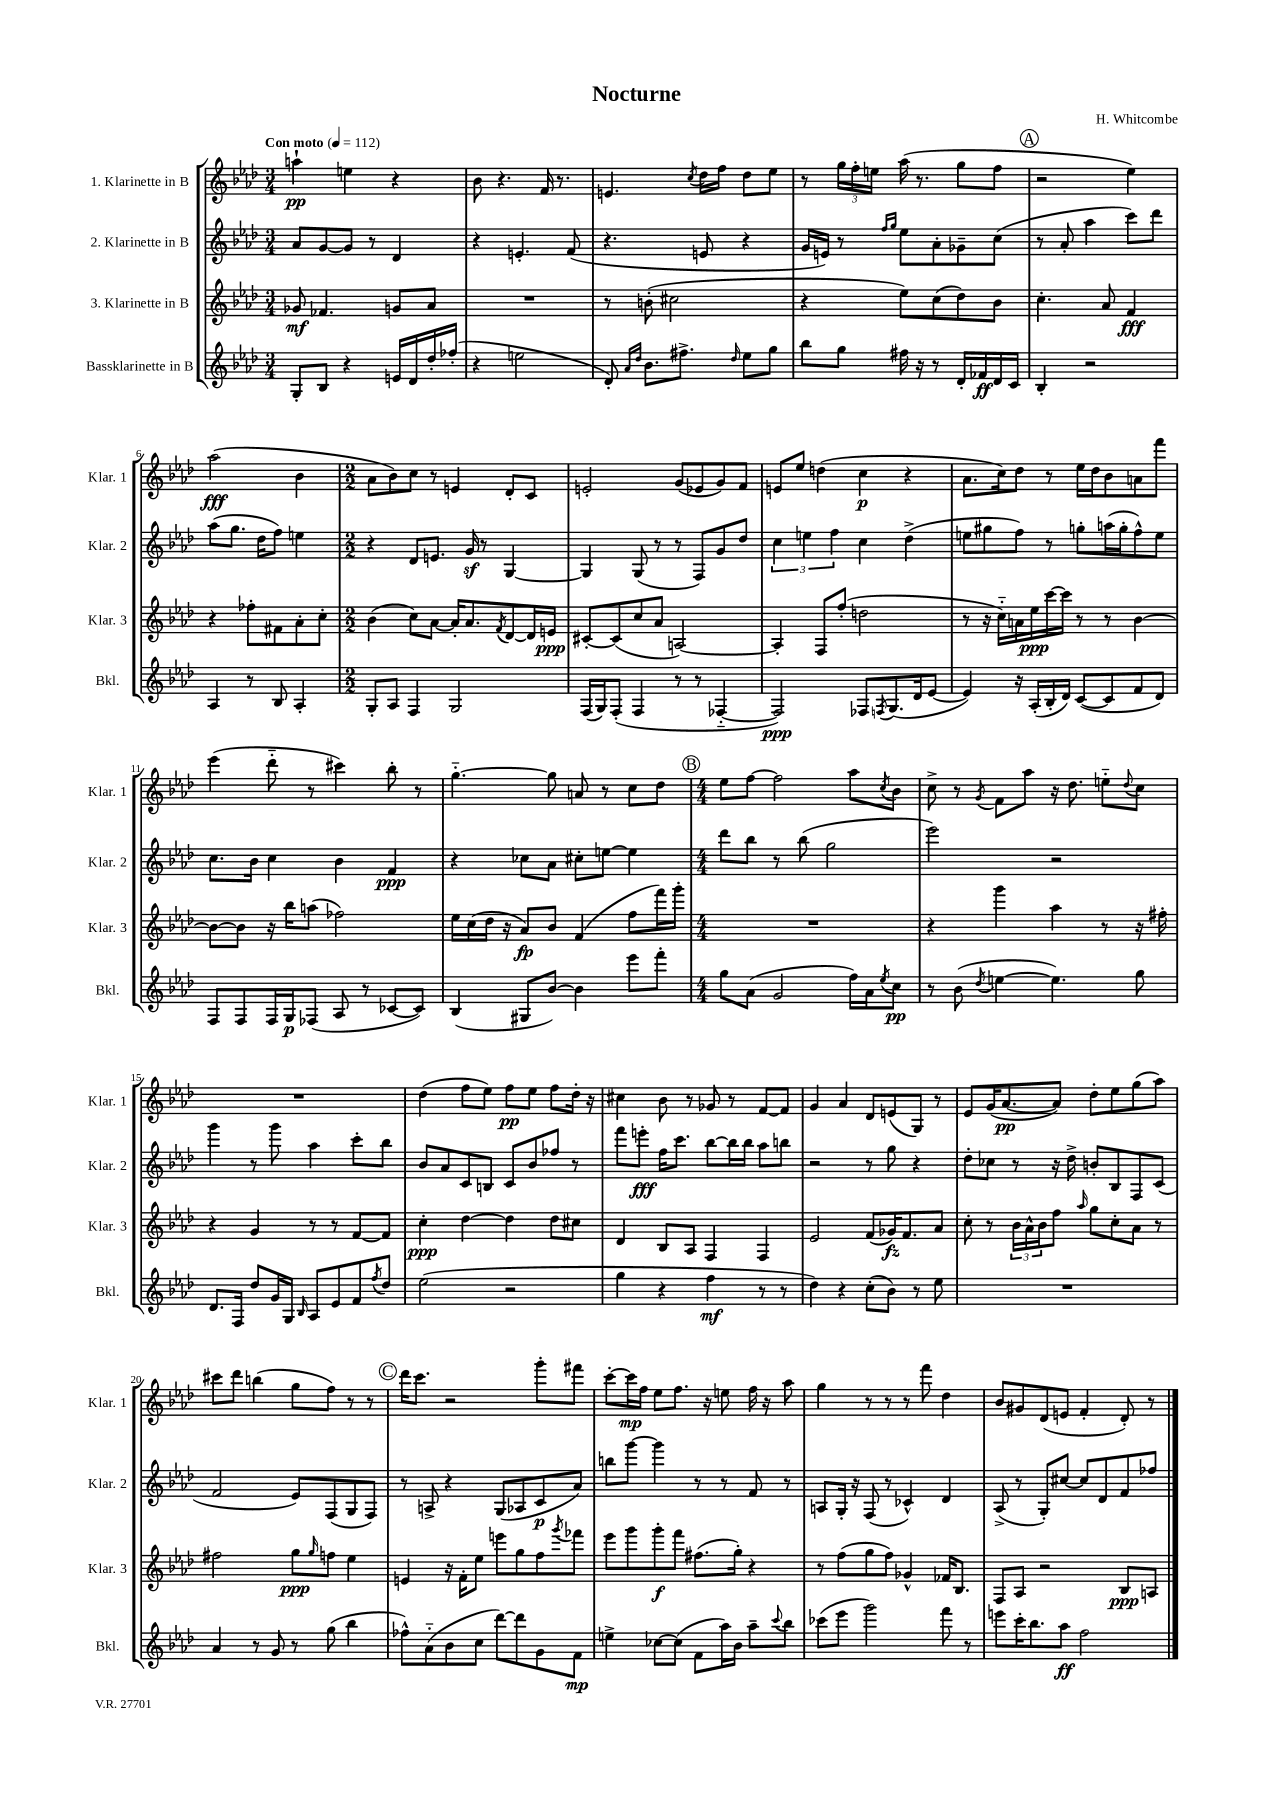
\header { title = "Nocturne" composer = "H. Whitcombe" }
<<
\new StaffGroup <<
\new Staff = "s0" \with { instrumentName = "1. Klarinette in B" shortInstrumentName = "Klar. 1" } {
    \clef treble \key aes \major \numericTimeSignature \time 3/4 \tempo "Con moto" 4 = 112
    a''4-!\pp e''4 r4 |
    bes'8 r4. f'16 r8. |
    e'4. \acciaccatura { c''8 } des''16 f''16 des''8 ees''8 |
    r8 \tuplet 3/2 { g''16 f''16-. e''16 } aes''16( r8. g''8 f''8 |
    \mark \markup { \circle "A" } r2 ees''4) |
    aes''2\fff( bes'4 |
    \numericTimeSignature \time 2/2 aes'8 bes'8) c''8 r8 e'4 des'8-. c'8 |
    e'2-. g'8( ees'8 g'8) f'8 |
    e'8 ees''8 d''4( c''4\p r4 |
    aes'8. c''16) des''8 r8 ees''16 des''16 bes'8 a'8 f'''8 |
    ees'''4( des'''8-_ r8 cis'''4) bes''8-. r8 |
    g''4.~-_ g''8 a'8 r8 c''8 des''8 |
    \mark \markup { \circle "B" } \numericTimeSignature \time 4/4 ees''8 f''8~ f''2 aes''8 \acciaccatura { c''8 } bes'8 |
    c''8-> r8 \acciaccatura { g'8 } f'8 aes''8 r16 des''8. e''8-_ \appoggiatura { des''8 } c''8 |
    R1 |
    des''4( f''8 ees''8) f''8\pp ees''8 f''8 des''16-. r16 |
    cis''4 bes'8 r8 ges'8 r8 f'8~ f'8 |
    g'4 aes'4 des'8 e'8( g8) r8 |
    ees'8 g'16( aes'8.~\pp aes'8) des''8-. ees''8 g''8( aes''8) |
    cis'''8 des'''8 b''4( g''8 f''8) r8 r8 |
    \mark \markup { \circle "C" } des'''16 c'''8. r2 g'''8-. fis'''8 |
    c'''8~-. c'''16\mp f''16 ees''8 f''8. r16 e''8 f''16 r16 aes''8 |
    g''4 r8 r8 r8 f'''8 des''4 |
    bes'8 gis'8 des'8( e'8 f'4-. des'8-.) r8 \bar "|." |
}
\new Staff = "s1" \with { instrumentName = "2. Klarinette in B" shortInstrumentName = "Klar. 2" } {
    \clef treble \key aes \major \numericTimeSignature \time 3/4
    aes'8 g'8~ g'8 r8 des'4 |
    r4 e'4.-. f'8( |
    r4. e'8 r4 |
    g'16 e'16) r8 \grace { f''16 g''16 } ees''8 aes'8-. ges'8-- c''8( |
    \mark \markup { \circle "A" } r8 aes'8-. aes''4 c'''8) des'''8 |
    aes''8( g''8. des''16 f''8) e''4 |
    \numericTimeSignature \time 2/2 r4 des'8 e'8. g'16\sf r8 g4~ |
    g4 g8( r8 r8 f8) g'8 des''8 |
    \tuplet 3/2 { c''4 e''4 f''4 } c''4 des''4->( |
    e''8 gis''8 f''8) r8 g''8-. a''16( g''16-. f''8-^) e''8 |
    c''8. bes'16 c''4 bes'4 f'4\ppp |
    r4 ces''8 aes'8 cis''8-. e''8~ e''4 |
    \mark \markup { \circle "B" } \numericTimeSignature \time 4/4 des'''8 bes''8 r8 bes''8( g''2 |
    ees'''2) r2 |
    g'''4 r8 g'''8 aes''4 c'''8-. bes''8 |
    bes'8 aes'8 c'8 b8 c'8 bes'8 fes''8 r8 |
    f'''8 e'''8-.\fff f''16 c'''8. bes''8~ bes''16 bes''16 aes''8 b''8 |
    r2 r8 g''8 r4 |
    des''8-. ces''8 r8 r16 des''16-> b'8-. bes8 f8 c'8( |
    f'2 ees'8) f8( g8 f8) |
    \mark \markup { \circle "C" } r8 a8-> r4 g8( aes8 c'8\p aes'8) |
    b''8 g'''8~ g'''4 r8 r8 f'8 r8 |
    a8 g16-. r16 f8( r8 ces'4-^) des'4 |
    aes8->( r8 g8-.) cis''8~ cis''8 des'8 f'8 fes''8 \bar "|." |
}
\new Staff = "s2" \with { instrumentName = "3. Klarinette in B" shortInstrumentName = "Klar. 3" } {
    \clef treble \key aes \major \numericTimeSignature \time 3/4
    ges'8\mf fes'4. g'8 aes'8 |
    R2. |
    r8 b'8-.( cis''2 |
    r4 ees''8) c''8( des''8) bes'8 |
    \mark \markup { \circle "A" } c''4.-. aes'8 f'4\fff |
    r4 fes''8-. fis'8 aes'8-. c''8-. |
    \numericTimeSignature \time 2/2 bes'4( c''8) aes'8~ aes'16-. aes'8. \acciaccatura { f'8 } des'8~ des'16 e'16\ppp |
    cis'8~-. cis'8( c''8 aes'8 a2~) |
    a4-. f8 f''8-.( d''2 |
    r8 r16 c''16-_) a'16 ees''16\ppp c'''16~ c'''16 r8 r8 bes'4~ |
    bes'8~ bes'8 r16 bes''16 a''8( fes''2) |
    ees''16 c''16( des''16 r16 aes'8\fp) bes'8 f'4( f''8 f'''16) g'''16-. |
    \mark \markup { \circle "B" } \numericTimeSignature \time 4/4 R1 |
    r4 g'''4 aes''4 r8 r16 fis''16-. |
    r4 g'4 r8 r8 f'8~ f'8 |
    c''4-.\ppp des''4~ des''4 des''8 cis''8 |
    des'4 bes8 aes8 f4 f4 |
    ees'2 f'8( ges'16\fz) f'8. aes'8 |
    c''8-. r8 \tuplet 3/2 { bes'16 aes'16-^ bes'16 } f''8 \grace { aes''16 } g''8 c''8-. aes'8 r8 |
    fis''2 g''8\ppp \grace { g''16 } f''8 ees''4 |
    \mark \markup { \circle "C" } e'4 r16 f'16-. ees''8 e'''8 g''8 f''8 \acciaccatura { g'''8 } fes'''8 |
    ees'''8 g'''8 g'''8-.\f f'''8 fis''8.( g''16-.) r4 |
    r8 f''8( g''8 f''8) ges'4-^ fes'16 bes8. |
    f8 aes8 r2 bes8\ppp a8 \bar "|." |
}
\new Staff = "s3" \with { instrumentName = "Bassklarinette in B" shortInstrumentName = "Bkl." } {
    \clef treble \key aes \major \numericTimeSignature \time 3/4
    g8-. bes8 r4 e'16 des'16 des''16-. fes''16-.( |
    r4 e''2 |
    des'8-.) \grace { aes'16 des''16 } bes'8. fis''8.-> \grace { des''16 } ees''8 g''8 |
    bes''8 g''8 fis''16 r16 r8 des'16-. fes'16\ff des'16 c'16 |
    \mark \markup { \circle "A" } bes4-. r2 |
    aes4 r8 bes8 aes4-. |
    \numericTimeSignature \time 2/2 g8-. aes8 f4 g2 |
    f16( g16) f8-.( f4 r8 r8 fes4~-_ |
    fes2\ppp) fes8 \acciaccatura { f8 } g8.( des'16 ees'8~ |
    ees'4) r16 aes16-.( bes16-. des'16) c'8~( c'8 f'8 des'8) |
    f8 f8 f16 g16\p fes8( aes8 r8 ces'8~ ces'8) |
    bes4( gis8 bes'8~) bes'4 ees'''8 f'''8-. |
    \mark \markup { \circle "B" } \numericTimeSignature \time 4/4 g''8 aes'8( g'2 f''16) aes'16 \acciaccatura { ees''8 } c''8\pp |
    r8 bes'8( \acciaccatura { des''8 } e''4~ e''4.) g''8 |
    des'8. f16 des''8 g'16 g16 \grace { bes16 } aes8 ees'8 f'8 \acciaccatura { f''8 } des''8 |
    ees''2( r2 |
    g''4 r4 f''4\mf r8 r8 |
    des''4) r4 c''8-.( bes'8) r8 ees''8 |
    R1 |
    aes'4 r8 g'8 r8 g''8( bes''4 |
    \mark \markup { \circle "C" } fes''8-^) aes'8-_( bes'8 c''8 des'''8~) des'''8 g'8 f'8\mp |
    e''4-> ces''8~ ces''8( f'8 aes''16) bes'16 aes''8-- \appoggiatura { c'''8 } bes''8 |
    ces'''8( ees'''8 g'''2) f'''8 r8 |
    e'''8 c'''16-. bes''8. aes''8\ff f''2 \bar "|." |
}
>>
>>
